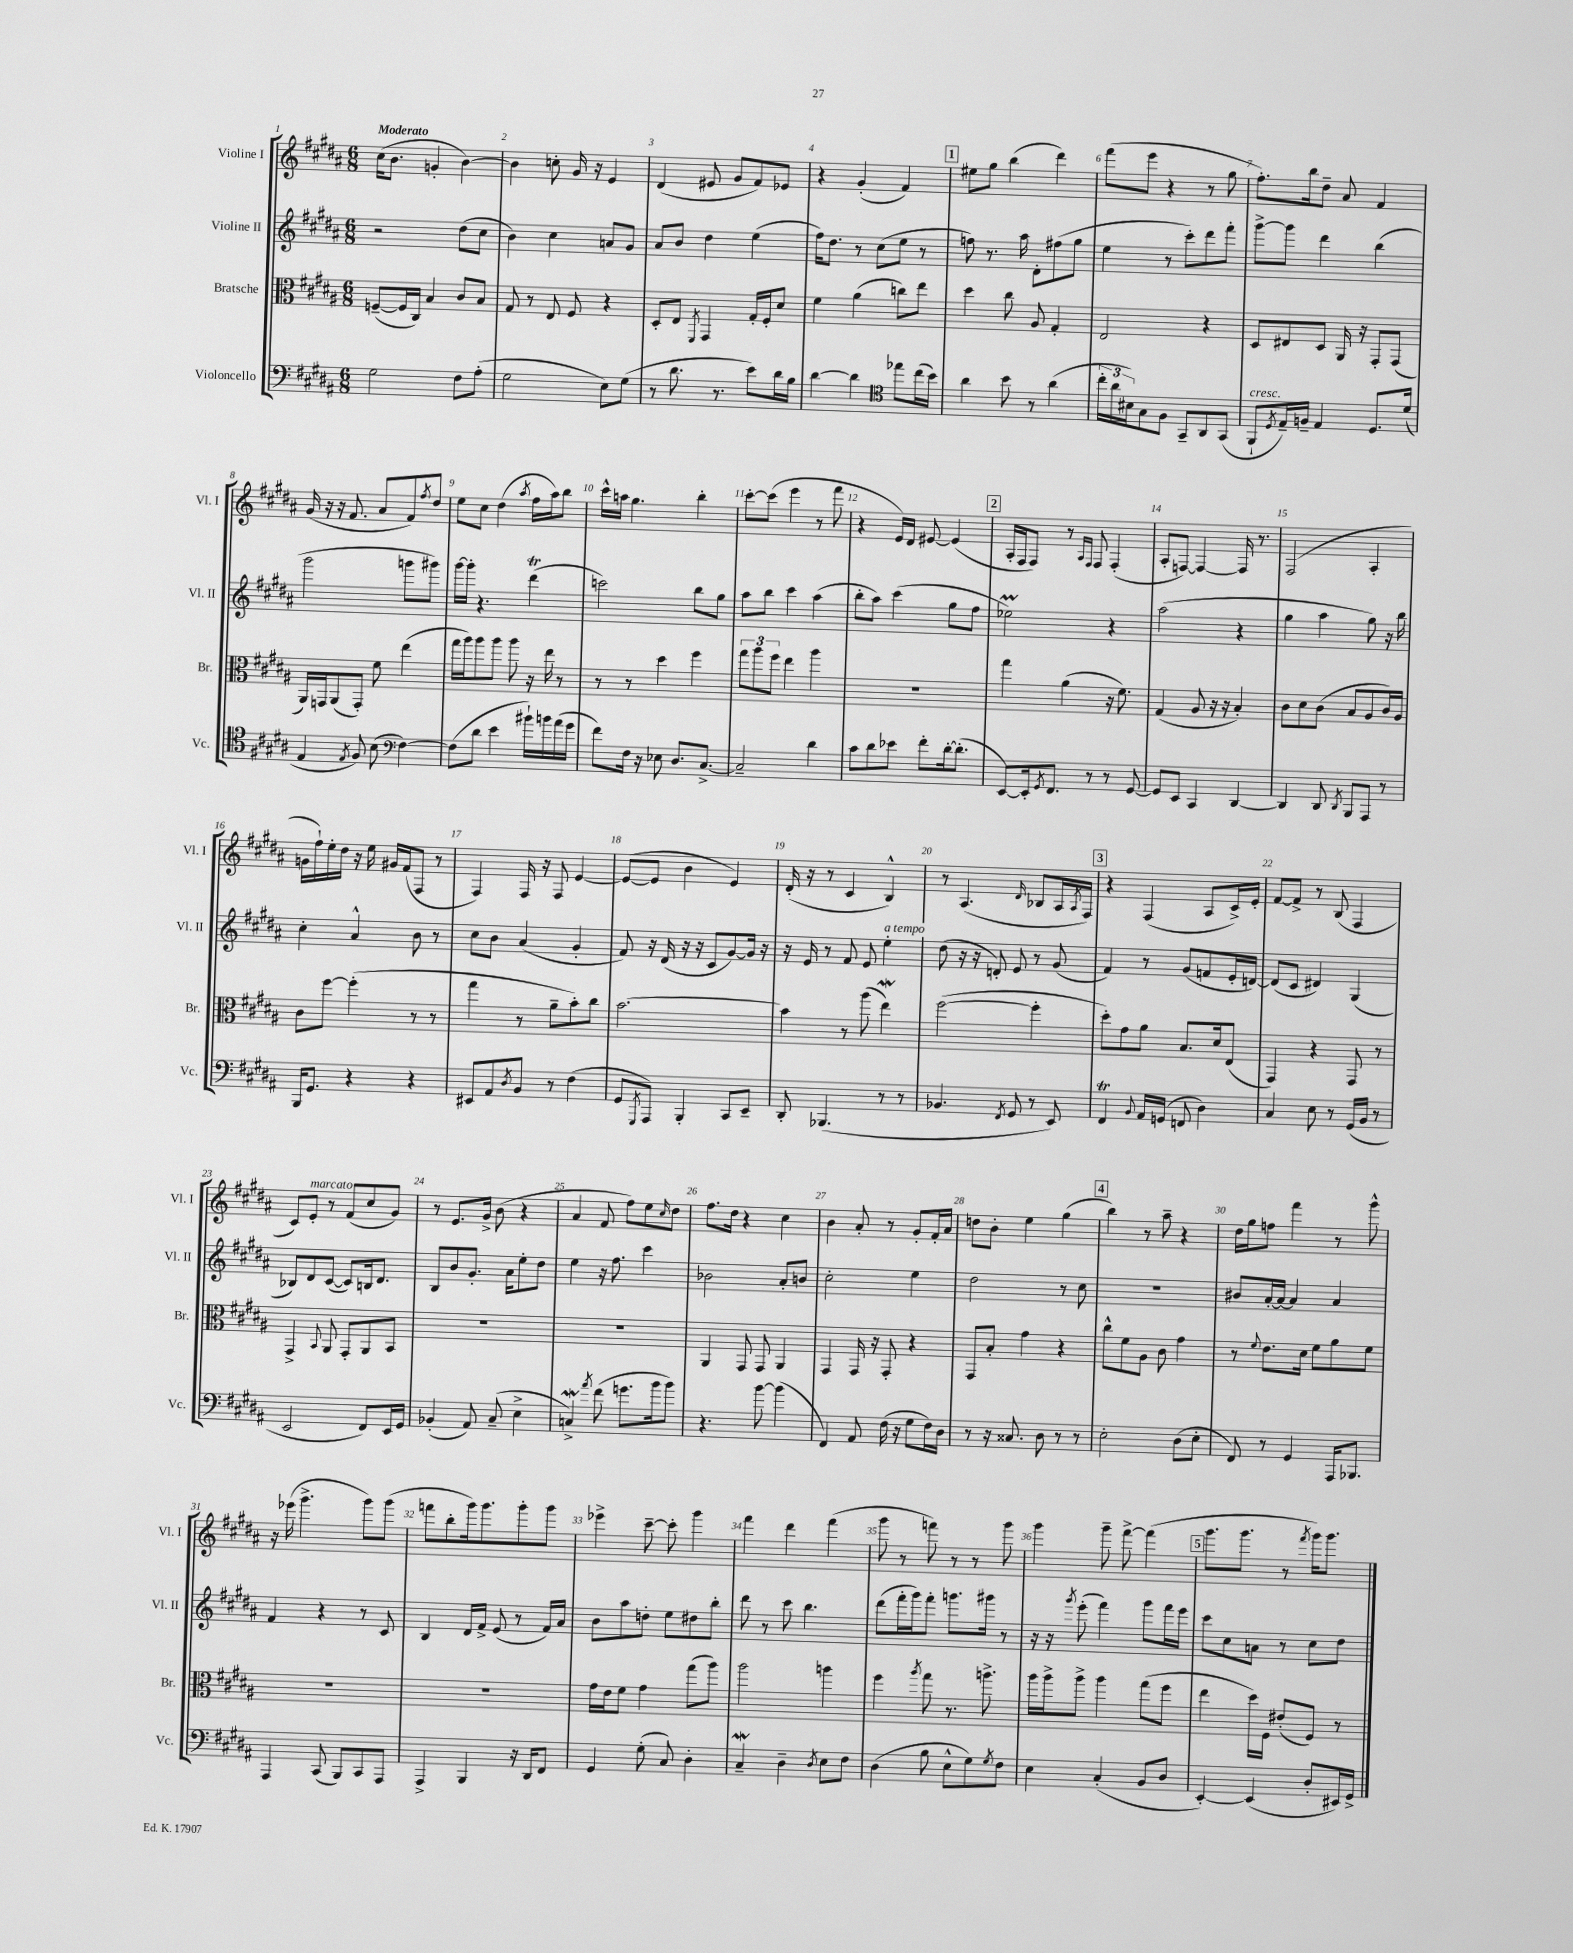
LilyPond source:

<<
\new StaffGroup <<
\new Staff = "s0" \with { instrumentName = "Violine I" shortInstrumentName = "Vl. I" } {
    \clef treble \key b \major \numericTimeSignature \time 6/8 \tempo "Moderato"
    cis''16( b'8. g'4-. b'4~) |
    b'4 c''8-. gis'16 r16 e'4 |
    dis'4( eis'8 gis'8 fis'8) ees'8 |
    r4 gis'4-.( fis'4) |
    \mark \markup { \box "1" } eis''8 gis''8 b''4( dis'''4) |
    fis'''8( e'''8 r4 r8 gis''8 |
    fis''8.-.) b''16 dis''8-- ais'8 fis'4 |
    gis'16( r16 r16 fis'8. ais'8 fis'8) \acciaccatura { fis''8 } dis''8 |
    e''8 cis''8 dis''4( \acciaccatura { ais''8 } fis''16 ais''16) b''8 |
    cis'''16-^ a''16 gis''4. b''4-. |
    cis'''8~-. cis'''8( e'''4 r8 fis'''8 |
    r4 e'16) dis'16 eis'8~ eis'4( |
    \mark \markup { \box "2" } ais16-. fis16 fis8) r8 \grace { ais16 fis16 } fis8 fis4-.( |
    ais8-. f8~) f4~ f16 r8. |
    fis2( ais4-. |
    g'16 fis''16-!) e''16-. dis''16 r16 e''16 gis'16 fis'16( fis8 r8 |
    fis4) fis16 r16 fis8 e'4~ |
    e'8~( e'8 b'4 e'4) |
    dis'16-.( r16 r8 cis'4 b4-^) |
    r8 ais4.( \grace { dis'16 } bes8 ais16 \acciaccatura { ais8 } fis16) |
    \mark \markup { \box "3" } r4 fis4( ais8 cis'16->) e'16-. |
    fis'8~ fis'8-> r8 b8( fis4 |
    cis'8) e'8-.^\markup { \italic "marcato" } r8 fis'8( cis''8 gis'8) |
    r8 e'8. gis'16-> b'8( r4 |
    ais'4 fis'8 fis''8) e''8 \grace { cis''16 } dis''8 |
    fis''8. dis''16 r4 cis''4 |
    b'4 ais'8-. r8 gis'8-. fis'16-. ais'16 |
    d''8 b'8-. e''4 gis''4( |
    \mark \markup { \box "4" } b''4) r8 ais''8-- r4 |
    dis''16 gis''16 f''8 fis'''4 r8 gis'''8-^ |
    r16 ees'''16( gis'''4.-> gis'''8) gis'''8( |
    f'''8 b''8-. gis'''16) gis'''8. gis'''8-. gis'''8 |
    ees'''4-> cis'''8~-- cis'''8-. gis'''4 |
    fis'''4 dis'''4 fis'''4( |
    gis'''8 r8 f'''8) r8 r8 gis'''8 |
    gis'''4 gis'''8-- fis'''8~-> fis'''4( |
    \mark \markup { \box "5" } gis'''8. gis'''8. r8 \acciaccatura { fis'''8 } gis'''16) gis'''8. \bar "|." |
}
\new Staff = "s1" \with { instrumentName = "Violine II" shortInstrumentName = "Vl. II" } {
    \clef treble \key b \major \numericTimeSignature \time 6/8
    r2 dis''8( cis''8 |
    b'4) cis''4 a'8 gis'8 |
    ais'8 b'8 dis''4 e''4( |
    fis''16) dis''8. r8 cis''8( e''8 r8 |
    \mark \markup { \box "1" } f''8) r8. ais''16 dis'8-. fis''8( gis''8 |
    e''4 r8 cis'''8-.) dis'''8 fis'''8-. |
    gis'''8~-> gis'''8 dis'''4 b''4( |
    gis'''2 g'''8 gis'''8) |
    gis'''16~ gis'''16-. r4. dis'''4\trill( |
    c'''2) b''8 gis''8 |
    ais''8 b''8 cis'''4 ais''4( |
    b''8-. ais''8) cis'''4( gis''8 fis''8 |
    \mark \markup { \box "2" } ees''2\prall) r4 |
    ais''2( r4 |
    gis''4 ais''4 gis''8) r16 b''16 |
    cis''4-. ais'4-^ b'8 r8 |
    cis''8 b'8 ais'4( gis'4-. |
    fis'8) r16 dis'16( r16 r16 cis'8 gis'8~) gis'16 r16 |
    r16 e'16 r8 fis'8 e'8 e''4-.^\markup { \italic "a tempo" } |
    dis''8( r16 r16 d'8-.) e'8 r8 gis'8( |
    \mark \markup { \box "3" } fis'4) r8 gis'8( f'8 e'16-. d'16~) |
    d'8( cis'8 dis'4) gis4( |
    bes8) dis'8 cis'8~( cis'8) b16 dis'8. |
    b8 b'8 gis'8.-. ais'16 e''8-. dis''8 |
    e''4 r16 fis''8. cis'''4 |
    bes'2 ais'8-. b'8 |
    cis''2-. e''4 |
    dis''2 r8 cis''8 |
    \mark \markup { \box "4" } R2. |
    bis'8 ais'16~-. ais'16~ ais'4 ais'4 |
    fis'4 r4 r8 cis'8 |
    b4 dis'16 fis'16-> e'8( r8 fis'16) ais'16 |
    b'8 ais''8 d''8-. e''8 dis''8 b''8-. |
    dis'''8 r8 cis'''8 b''4. |
    dis'''8( fis'''16-. gis'''16) fis'''8-. g'''8. gis'''16 r8 |
    r16 r16 \acciaccatura { gis'''8 } e'''8-.( fis'''4) gis'''8 fis'''16 e'''16 |
    \mark \markup { \box "5" } cis'''8 cis''8 a'8 r8 cis''8 dis''8 \bar "|." |
}
\new Staff = "s2" \with { instrumentName = "Bratsche" shortInstrumentName = "Br." } {
    \clef alto \key b \major \numericTimeSignature \time 6/8
    f8~--( f16 cis16) b4 cis'8 b8 |
    gis8 r8 e8 fis8 r4 |
    dis8-. e8 \acciaccatura { fis,8 } gis,4 gis16-. fis16-. dis'8 |
    fis'4 ais'4( c''8) e''8 |
    \mark \markup { \box "1" } dis''4 cis''8 ais8 gis4-. |
    e2 r4 |
    dis8 eis8 dis8 ais,16 r16 gis,8-. gis,8( |
    ais,16) g,16 ais,8( g,8-.) fis'8 e''4( |
    gis''16 ais''16) ais''8 ais''8 ais''8 r16 e''16 r8 |
    r8 r8 dis''4 fis''4 |
    \tuplet 3/2 { gis''8 ais''8 fis''8 } e''4 ais''4 |
    R2. |
    \mark \markup { \box "2" } gis''4 ais'4( r16 fis'8.) |
    gis4( ais8 r16 r16 b4-.) |
    cis'8 dis'8 cis'8( b8 ais8 cis'16) ais16 |
    cis'8 fis''8~ fis''4-.( r8 r8 |
    gis''4 r8 ais'8-- b'8-.) cis''8 |
    b'2.~ |
    b'4 r8 ais''8( e''4\mordent) |
    fis''2~( fis''4-. |
    \mark \markup { \box "3" } dis''8-.) gis'8 ais'8 b8. dis'16 e8( |
    gis,4) r4 gis,8 r8 |
    gis,4-> \appoggiatura { b,8 } ais,8 gis,8-. ais,8 b,8 |
    R2. |
    R2. |
    ais,4 gis,8 gis,8 ais,4 |
    gis,4 gis,16 r16 gis,8-. r4 |
    gis,8 b8-. gis'4 r4 |
    \mark \markup { \box "4" } cis''8-^ fis'8 ais8 cis'8 gis'4 |
    r8 \appoggiatura { fis'8 } e'8. dis'16 fis'8 ais'8 fis'8 |
    R2. |
    R2. |
    gis'16 e'16 fis'8 gis'4 gis''8( ais''8) |
    ais''2 a''4 |
    fis''4 \acciaccatura { ais''8 } gis''8 r8. a''8.-> |
    ais''16 ais''16-> ais''8-> ais''4 gis''8( fis''8 |
    \mark \markup { \box "5" } e''4 dis''16) fis16 eis'8-.( fis8) r8 \bar "|." |
}
\new Staff = "s3" \with { instrumentName = "Violoncello" shortInstrumentName = "Vc." } {
    \clef bass \key b \major \numericTimeSignature \time 6/8
    gis2 fis8 ais8-.( |
    gis2 e8) gis8( |
    r8 dis'8. r8. e'8) dis'16 b16 |
    dis'4~ dis'4 \clef tenor ees''8 cis''16( b'16) |
    \mark \markup { \box "1" } ais'4 b'8 r8 ais'4( |
    \tuplet 3/2 { cis''16-. ais'16 bis16) } gis8 fis8 gis,8-- ais,8 gis,8( |
    fis,8-!^\markup { \italic "cresc." } \acciaccatura { dis8 } e16--) f16-- e4 dis8. dis'16( |
    e4 \acciaccatura { e8 } fis8) b8( \clef bass fis4~) |
    fis8( dis'8 e'4 bis'16-!) b'16 ais'16( gis'16 |
    fis'8) fis16 r16 ees8 dis8. cis8.~-> |
    cis2-- dis'4 |
    cis'8 dis'8 ees'8 fis'8-. dis'16~-. dis'8.-.( |
    \mark \markup { \box "2" } e,8~) e,16-. \acciaccatura { gis,8 } fis,8. r8 r8 gis,8~ |
    gis,8 e,8 cis,4 dis,4~ |
    dis,4 dis,8 \acciaccatura { dis,8 } b,,8 ais,,8 r8 |
    b,,16 gis,8. r4 r4 |
    eis,8 ais,8 \acciaccatura { dis8 } b,8 r8 fis4( |
    gis,8 \acciaccatura { gis,,8 } ais,,8) b,,4-. cis,8 e,8-- |
    dis,8-. bes,,4.( r8 r8 |
    bes,4. \acciaccatura { fis,8 } gis,8 r8 e,8) |
    \mark \markup { \box "3" } fis,4\trill \appoggiatura { b,8 } ais,16 g,16( f,8 dis4) |
    cis4 e8 r8 gis,16( b,16 r8 |
    e,2 fis,8) e,16 gis,16 |
    bes,4-.( ais,8) cis8--( e4-> |
    c4->\mordent) \acciaccatura { ais'8 } fis'8( g'8. b'16 b'8) |
    r4. b'8~ b'4( |
    fis,4) ais,8 fis16( r16 gis8 fis16) dis16 |
    r8 r16 cisis8. dis8 r8 r8 |
    \mark \markup { \box "4" } e2-. dis8( e8-. |
    fis,8) r8 gis,4 ais,,16 bes,,8. |
    ais,,4 cis,8( b,,8) cis,8 ais,,8 |
    ais,,4-> b,,4 r16 dis,16 fis,8 |
    gis,4 gis8-.( cis8) dis4-. |
    cis4--\mordent dis4-- \acciaccatura { dis8 } e8 fis8 |
    dis4( b8 e8-^ gis8) \acciaccatura { gis8 } fis8 |
    e4 cis4-.( b,8 dis8 |
    \mark \markup { \box "5" } e,4~-.) e,4( dis8-. eis,16) gis,16-> \bar "|." |
}
>>
>>
\layout { \context { \Score \override BarNumber.break-visibility = ##(#f #t #t) barNumberVisibility = #all-bar-numbers-visible } }
